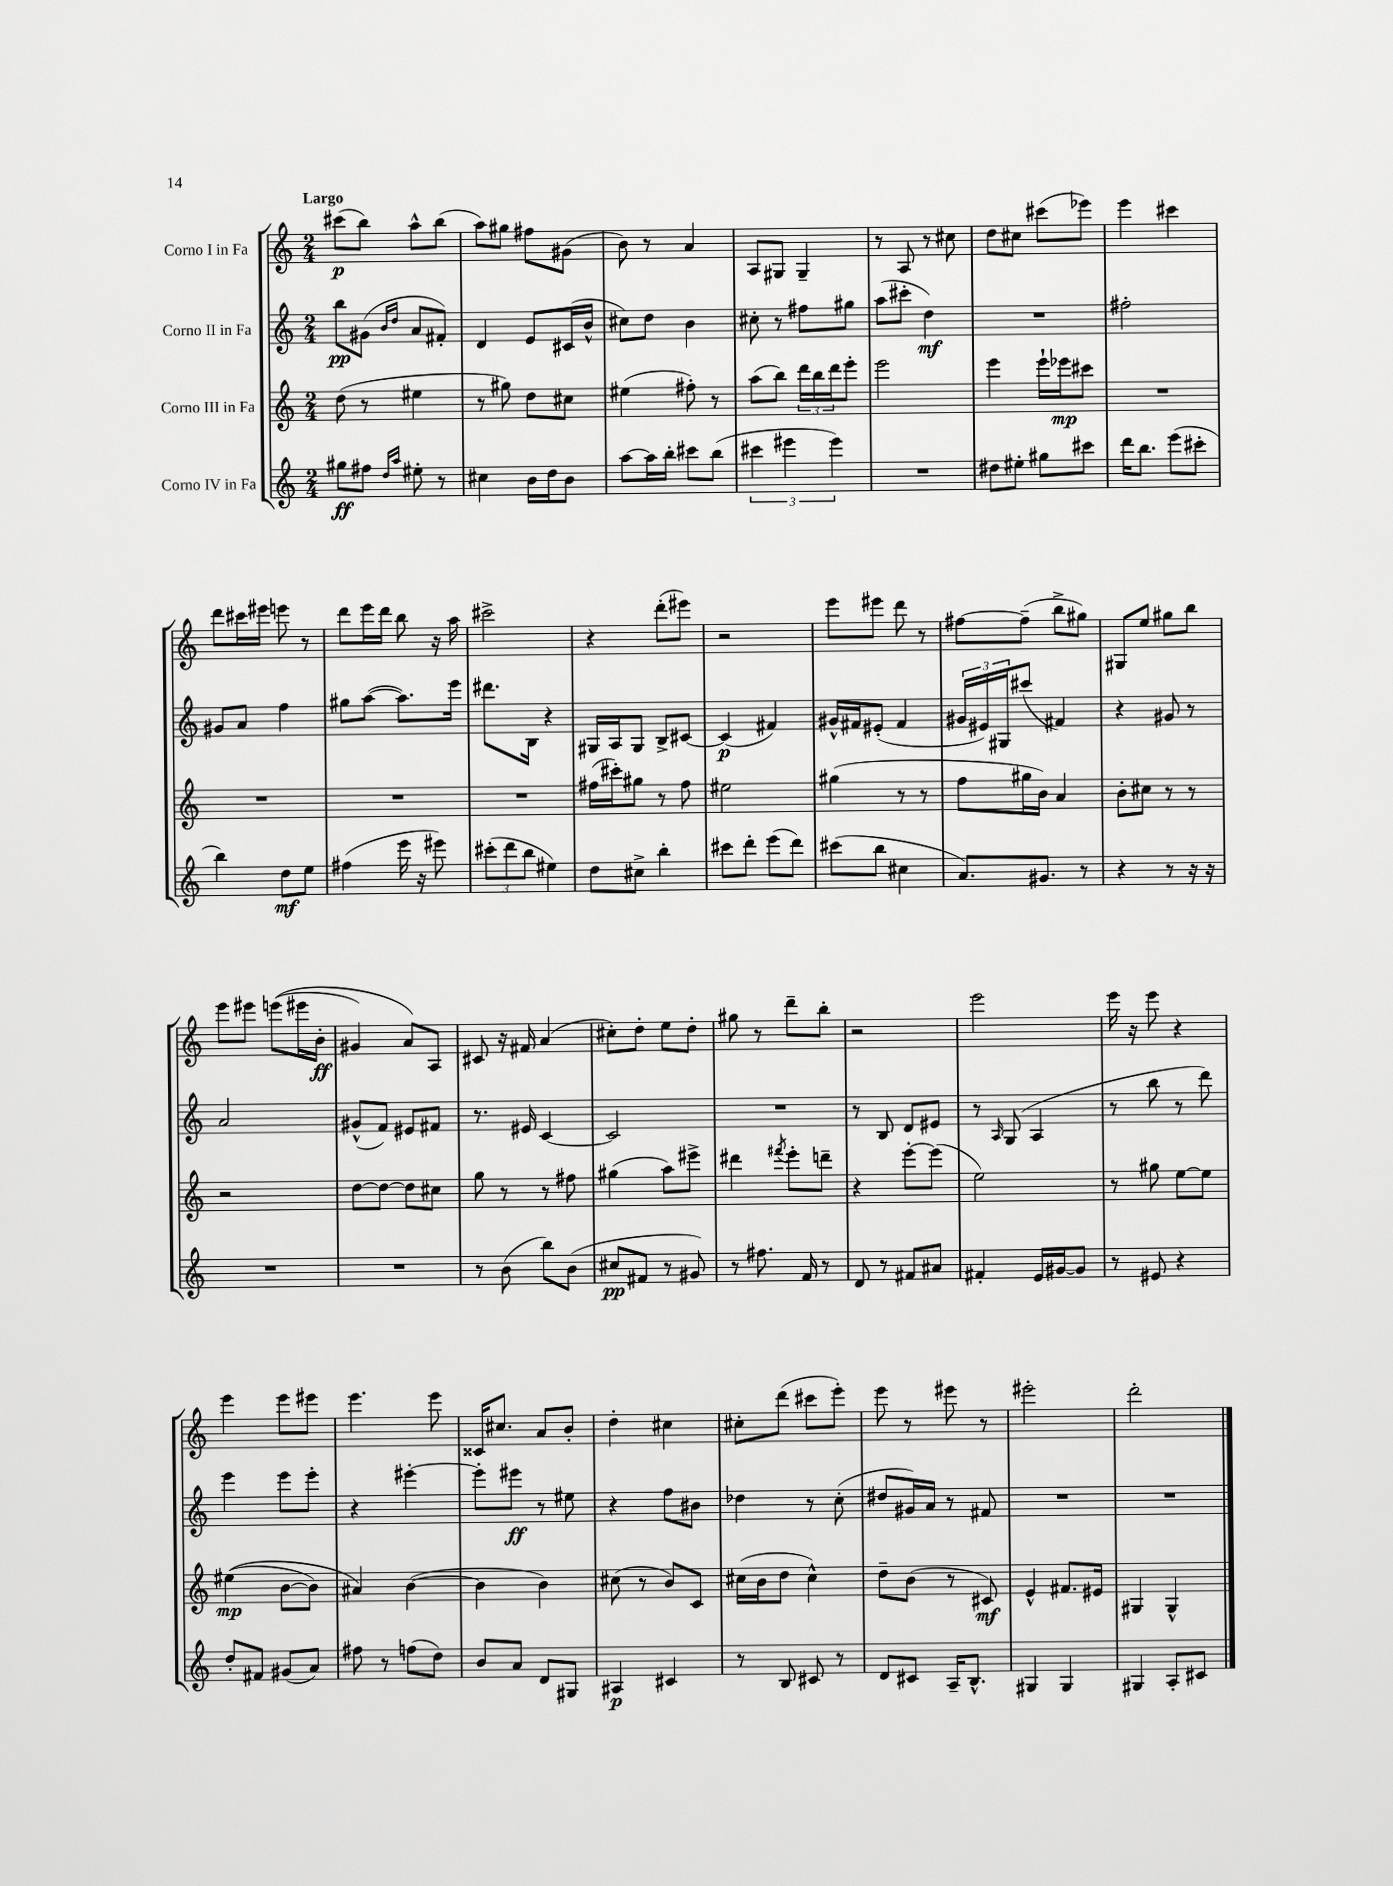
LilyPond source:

<<
\new StaffGroup <<
\new Staff = "s0" \with { instrumentName = "Corno I in Fa" } {
    \clef treble \key c \major \numericTimeSignature \time 2/4 \tempo "Largo"
    cis'''8\p( b''8) a''8-^ b''8( |
    a''8) gis''8 fis''8 gis'8( |
    b'8) r8 a'4 |
    a8 gis8 gis4-- |
    r8 a8 r8 cis''8 |
    d''8 cis''8 cis'''8( ees'''8) |
    e'''4 cis'''4 |
    d'''8 cis'''16 eis'''16 e'''8 r8 |
    d'''8 e'''16 d'''16 b''8 r16 a''16 |
    cis'''2-> |
    r4 d'''8-.( eis'''8) |
    r2 |
    e'''8 eis'''8 d'''8 r8 |
    fis''8~ fis''8--( b''8-> gis''8) |
    gis8 e''8 gis''8 b''8 |
    e'''8 eis'''8 e'''8(\( eis'''16 b'16-.\ff |
    gis'4) a'8\) a8 |
    cis'8 r16 fis'16 a'4( |
    cis''8-.) d''8-. e''8 d''8-. |
    gis''8 r8 d'''8-- b''8-. |
    r2 |
    e'''2 |
    e'''16 r16 e'''8 r4 |
    e'''4 e'''8 eis'''8 |
    e'''4. e'''8 |
    cisis'16 cis''8. a'8 b'8-. |
    d''4-. cis''4 |
    cis''8-. d'''8( cis'''8 e'''8-.) |
    e'''8 r8 eis'''8 r8 |
    eis'''2-. |
    d'''2-. \bar "|." |
}
\new Staff = "s1" \with { instrumentName = "Corno II in Fa" } {
    \clef treble \key c \major \numericTimeSignature \time 2/4
    b''8\pp gis'8( \grace { b'16 d''16 } a'8 fis'8-.) |
    d'4 e'8 cis'16( b'16-^ |
    cis''8) d''8 b'4 |
    cis''8-. r8 fis''8 gis''8 |
    a''8( cis'''8-. d''4\mf) |
    R2 |
    fis''2-. |
    gis'8 a'8 f''4 |
    gis''8 a''8~( a''8.) e'''16 |
    dis'''8. b16 r4 |
    gis16 a16 gis8 b8-> cis'8~ |
    cis'4\p( fis'4) |
    gis'16-^ fis'16 eis'8-.( fis'4 |
    \tuplet 3/2 { gis'16 eis'16) gis16 } cis'''8( fis'4) |
    r4 gis'8 r8 |
    a'2 |
    gis'8-^( f'8) eis'8 fis'8 |
    r8. eis'16 c'4~ |
    c'2 |
    R2 |
    r8 b8 d'8 eis'8 |
    r8 \grace { a16 } g8( a4 |
    r8 b''8 r8 d'''8) |
    e'''4 e'''8 e'''8-. |
    r4 eis'''4~-. |
    eis'''8-. eis'''8\ff r8 eis''8 |
    r4 f''8 bis'8 |
    des''4 r8 c''8-.( |
    dis''8 gis'16) a'16 r8 fis'8 |
    R2 |
    R2 \bar "|." |
}
\new Staff = "s2" \with { instrumentName = "Corno III in Fa" } {
    \clef treble \key c \major \numericTimeSignature \time 2/4
    d''8( r8 eis''4 |
    r8 gis''8) d''8 cis''8 |
    eis''4( fis''8-.) r8 |
    a''8( b''8) \tuplet 3/2 { d'''16 b''16 d'''16 } e'''8-. |
    e'''2 |
    e'''4 e'''16-! ees'''16\mp cis'''8 |
    R2 |
    R2 |
    R2 |
    R2 |
    fis''16( cis'''16-.) gis''8 r8 fis''8 |
    eis''2 |
    gis''4( r8 r8 |
    f''8 gis''16 b'16) a'4 |
    b'8-. cis''8 r8 r8 |
    r2 |
    d''8~ d''8~ d''8 cis''8 |
    g''8 r8 r8 fis''8 |
    gis''4( a''8) eis'''8-> |
    dis'''4 \acciaccatura { fis'''8 } e'''8-. d'''8-- |
    r4 e'''8~-. e'''8( |
    e''2) |
    r8 gis''8 e''8~ e''8 |
    eis''4\mp(\( b'8~ b'8) |
    ais'4\) b'4~( |
    b'4 b'4) |
    cis''8( r8 b'8) c'8 |
    cis''16( b'16 d''8 cis''4-^) |
    d''8-- b'8( r8 cis'8\mf) |
    e'4-^ fis'8. eis'16 |
    gis4 gis4-^ \bar "|." |
}
\new Staff = "s3" \with { instrumentName = "Corno IV in Fa" } {
    \clef treble \key c \major \numericTimeSignature \time 2/4
    gis''8\ff fis''8 \grace { d''16 a''16 } eis''8-. r8 |
    cis''4 b'16 d''16 b'8 |
    a''8~ a''16 b''16-. cis'''8 b''8( |
    \tuplet 3/2 { cis'''4 eis'''4 eis'''4) } |
    R2 |
    dis''8 eis''8-. gis''8 cis'''8 |
    d'''16 b''8. e'''8( cis'''8-. |
    b''4) d''8\mf e''8 |
    fis''4( e'''16 r16 eis'''8) |
    \tuplet 3/2 { cis'''8-.( d'''8 b''8 } eis''4) |
    d''8 cis''8-> b''4-. |
    cis'''8 d'''8-. e'''8( d'''8) |
    cis'''8( b''8 cis''4 |
    a'8.) gis'8. r8 |
    r4 r8 r16 r16 |
    R2 |
    R2 |
    r8 b'8( b''8) b'8( |
    cis''8\pp fis'8 r8 gis'8) |
    r8 fis''8. f'16 r8 |
    d'8 r8 fis'8 ais'8 |
    fis'4-. e'16 gis'16~ gis'8 |
    r8 eis'8 r4 |
    d''8-. fis'8 gis'8( a'8) |
    fis''8 r8 f''8( d''8) |
    b'8 a'8 d'8 gis8 |
    ais4\p cis'4 |
    r8 b8 cis'8 r8 |
    d'8 cis'8 a16-- b8.-^ |
    gis4 gis4 |
    gis4 a8-. cis'8 \bar "|." |
}
>>
>>
\layout { \context { \Score \remove "Bar_number_engraver" } }
